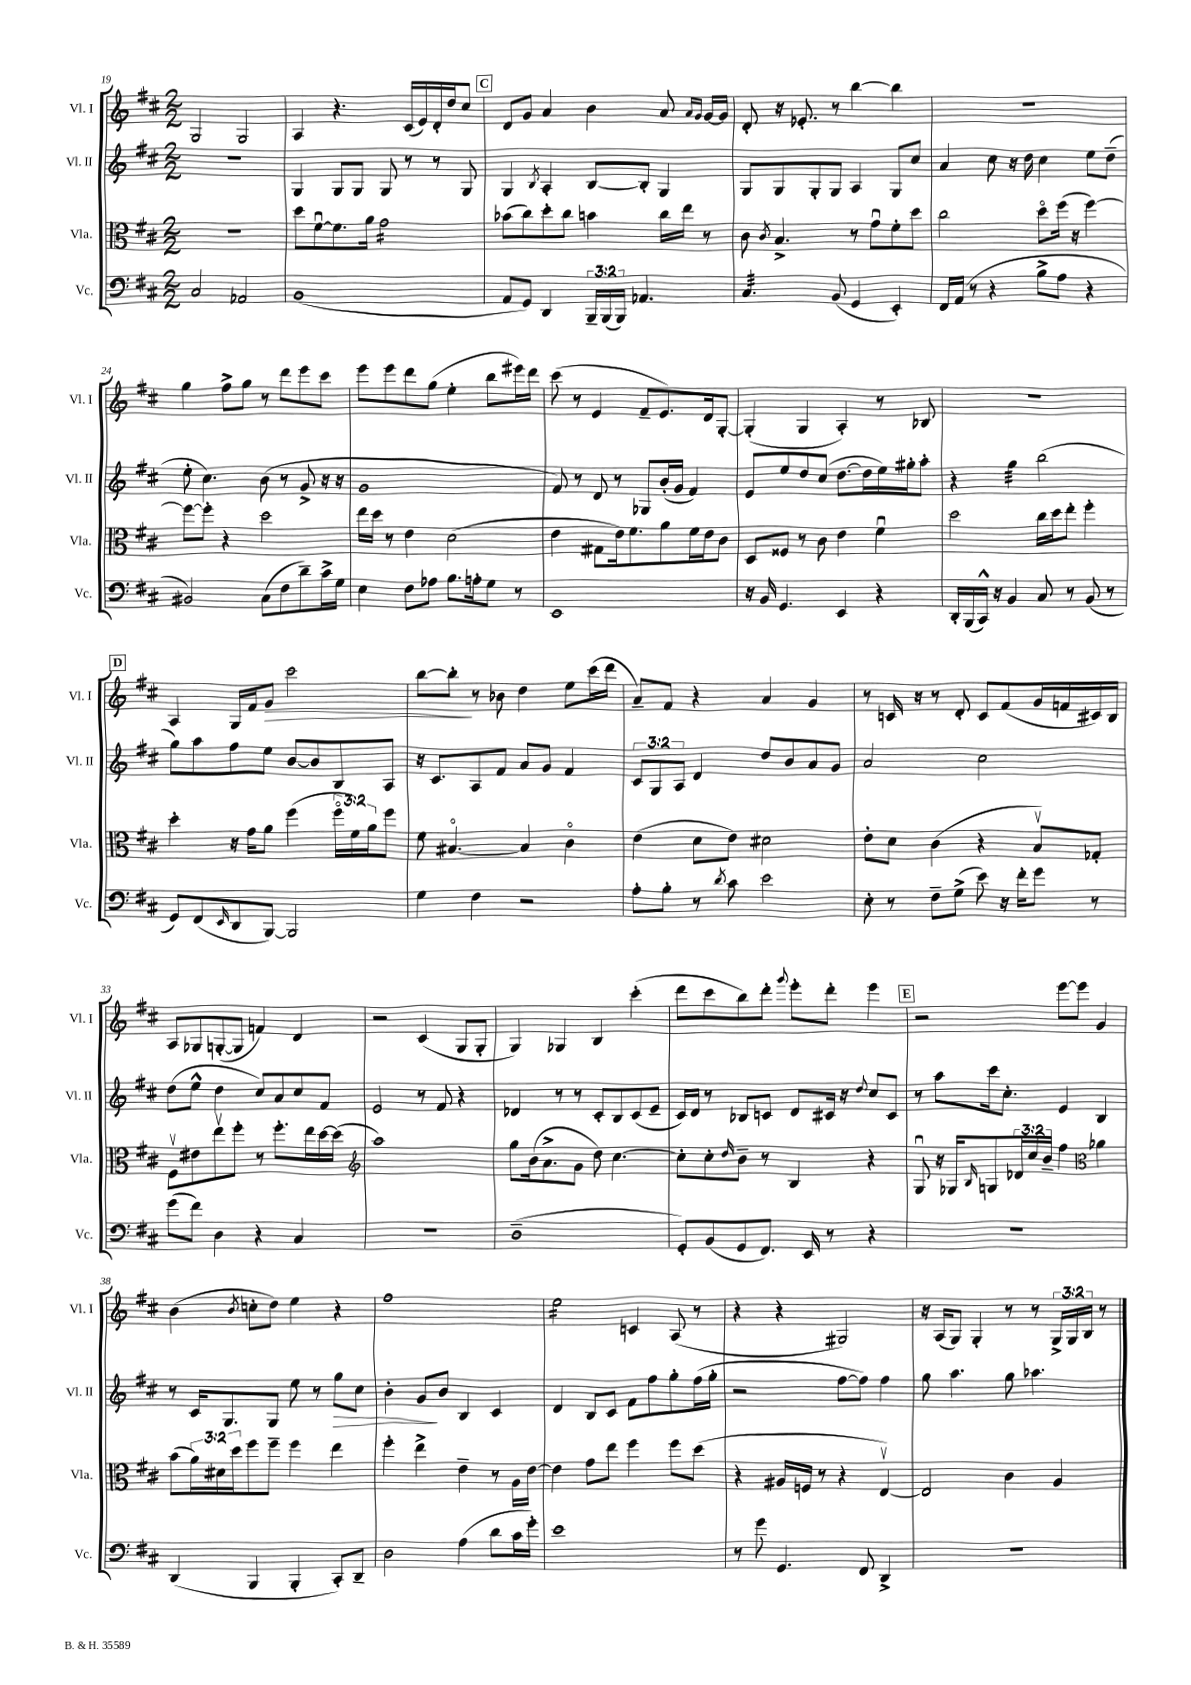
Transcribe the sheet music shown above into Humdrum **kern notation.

**kern	**kern	**kern	**kern
*staff4	*staff3	*staff2	*staff1
*clefF4	*clefC3	*clefG2	*clefG2
*k[f#c#]	*k[f#c#]	*k[f#c#]	*k[f#c#]
*M2/2	*M2/2	*M2/2	*M2/2
2C#/	1r	1r	2G/
2AA-/	.	.	2G/
=	=	=	=
(1BB	8dd\L	4G/	4A/
.	[8f#u\	.	.
.	8.f#\]	8G/L	4.r
.	.	8G/J	.
.	16a\Jk	.	.
.	2g\	8G/	.
.	.	8r	(16c#/LL
.	.	.	16e/)
.	.	8r	16d'/
.	.	.	16dd/J
.	.	8G/	8cc#/J
=	=	=	=
8AA/L	(8b-\L	4G/	8d/L
8GG/J)	8cc#\)	.	8g/J
.	.	8qB/	.
4DD/	8dd'\	4A'/	4a/
.	8cc#\J	.	.
24BBB~/LL	4b\	[8B/L	4b\
(24BBB/	.	.	.
24BBB/JJ)	.	.	.
4.AA-/	.	8B'/]J	.
.	16cc#\LL	4G/	8a/
.	16ee\JJ	.	.
.	.	.	16qqa/LL
.	.	.	16qqg/JJ
.	8r	.	[16g/LL
.	.	.	16g/]JJ
=	=	=	=
4.C#/	8c#\	8G/L	8d'/
.	8qc#/	.	.
.	4.B^/	8G/	16r
.	.	.	8.e-'/
.	.	8G'/	.
(8BB/	.	8G/J	8r
4GG/	8r	4A/	[4bb\
.	8gu\L	.	.
4EE'/)	8f#'\	8G/L	4bb\]
.	8dd\J	8cc#/J	.
=	=	=	=
16FF#/LL	2cc#\	4a/	1r
(16AA/JJ	.	.	.
8r	.	.	.
4r	.	8cc#\	.
.	.	16r	.
.	.	16dd\	.
8B^\L	8ddo\L	4cc#\	.
8A\J	(16ff#\Jk	.	.
.	16r	.	.
4r	[4ff#\)	8ee\L	.
.	.	(8dd~\J	.
=	=	=	=
2BB#/)	8ff#\_L	8ee'\	4gg\
.	8ff#'\]J	4.cc#\)	.
.	4r	.	8ff#^\L
.	.	.	8gg\J
(8C#\L	2dd\	(8b\	8r
8F#\	.	8r	8ddd\L
8d~\)	.	8g^/	8eee\
16c#^\L	.	16r	8ccc#\J
16G\JJ	.	16r	.
=	=	=	=
4E\	16ee\LL	1g	8eee\L
.	16dd\JJ	.	.
.	8r	.	8eee\
8F#\L	4e\	.	8ddd\
8A-\J	.	.	(8gg\J
8.B\L	(2d\	.	4ee'\
16A'\k	.	.	.
8G\J	.	.	8bb\L
8r	.	.	16eee#\L)
.	.	.	16ddd\JJ
=	=	=	=
1EE	4e\	8f#/)	(8ccc#\
.	.	8r	8r
.	8G#\L	8d/	4e/
.	16e\k)	8r	.
.	8.f#\	.	.
.	.	8G-/L	8f#~/L
.	8a\	(16b'/L	8.e/)
.	.	16g/JJ	.
.	16f#\L	4f#/)	.
.	16e\J	.	16d/k
.	8c#\J	.	[8G'/J
=	=	=	=
16r	8D/L	8e/L	(4G'/]
16BB/	.	.	.
4.GG/	8F##/J	8ee/	.
.	8r	8dd/	4G/
.	8c#\	(8cc#/J	.
4EE/	4e\	[8.dd\L	4A'/)
.	.	16dd\]L	.
4r	4f#u\	16ee\)	8r
.	.	16gg#'\J	.
.	.	8aa'\J	8B-/
=	=	=	=
16DD'/LL	2dd\	4r	1r
(16BBB/	.	.	.
16CC#^^/JJ)	.	.	.
16r	.	.	.
4BB/	.	4gg\	.
8C#/	16cc#\LL	(2bb\	.
.	16dd\J	.	.
8r	8ee'\J	.	.
(8BB/	4ff#'\	.	.
8r	.	.	.
=	=	=	=
8GG/L)	4dd'\	8gg\L)	4A/
(8FF#/	.	8aa\	.
16qqEE/	.	.	.
8DD/	16r	8ff#\	16G/LL
.	16g\LK	.	16f#/J
[8BBB/J)	8a\J	8ee\J	8g/J
2BBB/]	(4ff#\	[8b/L	2ccc#\
.	.	8b/]	.
.	24ff#o\LL	8B/	.
.	24f#\)	.	.
.	24a\J	.	.
.	8ff#\J	8A/J	.
=	=	=	=
4G\	8f#\	16r	[8bb\L
.	.	8.c#/L	.
.	[4.B#o/	.	8bb'\]J
4F#\	.	8A/	8r
.	.	8f#/J	8b-\
2r	4B#/]	8a/L	4dd\
.	.	8g/J	.
.	4c#o\	4f#/	8ee\L
.	.	.	(16ccc#\L
.	.	.	16ddd\JJ
=	=	=	=
8A'\L	(4e\	12c#/L	8a~/L)
.	.	12G/	.
8B'\J	.	.	8f#/J
.	.	12A/J	.
8r	8d\L	4d/	4r
8qd/	.	.	.
8c#\	8e\J)	.	.
2e\	2d#\	8dd/L	4a/
.	.	8b/	.
.	.	8a/	4g/
.	.	8g/J	.
=	=	=	=
8E'\	8e'\L	2a/	8r
8r	8d\J	.	16c/
.	.	.	16r
8F#~\L	(4c#\	.	8r
(8G^\J	.	.	8d'/
8e\)	4r	2cc#\	8c/L
16r	.	.	(8f#/
16f#'\LK	.	.	.
8g\J	8Bv/L)	.	16g/L
.	.	.	16f/
8r	8G-'/J	.	16c#/)
.	.	.	16B/JJ
=	=	=	=
(8g\L	8F#v\L	(8dd\L	8A/L
8f#\J)	8e#\	8ee^^\J	8G-/
4D\	8eev\	4dd\	([8G'/
.	8ff#'\J	.	8G/]J
4r	8r	8cc#/L)	4f/)
.	8.ff#'\L	8a/	.
4C#/	.	8cc#/	4d/
.	16ee\L	.	.
.	[16dd\	8f#/J	.
.	(16dd\]JJ	.	.
=	=	=	=
*	*clefG2	*	*
1r	1aa)	2e/	2r
.	.	8r	(4c#/
.	.	8f#/	.
.	.	4r	8G/L
.	.	.	8G'/J
=	=	=	=
(1D~	8gg\L	4d-/	4G/)
.	(16b\k	.	.
.	8.a^\	.	.
.	.	8r	4G-/
.	8g\J	8r	.
.	8dd\)	8c#'/L	4B/
.	[4.cc#\	8B/	.
.	.	(8c#/	(4ccc#'\
.	.	8e~/J	.
=	=	=	=
8GG'/L)	8cc#'\]L	16c#/LL)	8ddd\L
.	.	16d/JJ	.
(8BB/	8cc#'\	8r	8ccc#\
.	16qqdd/	.	.
8GG/	8b~\J	8B-/L	8bb\)
8.FF#/J)	8r	8c/J	8ddd'\J
.	.	.	8qqggg/
.	4B/	8d/L	8eee'\L
16EE/	.	.	.
8r	.	16c#/Jk	8ddd'\J
.	.	16r	.
.	.	8qqdd/	.
4r	4r	8cc#/L	4eee\
.	.	8c#/J	.
=	=	=	=
1r	8Gu/	8r	2r
.	16r	8aa\L	.
.	16G-/LK	.	.
.	16qqB/	.	.
.	8G/	16ccc#\k	.
.	.	8.cc#'\J	.
.	24d-/L	.	.
.	24cc#/	.	.
.	24b~/JJ	.	.
.	4ff#\	4e/	[8eee\L
.	.	.	8eee\]J
*	*clefC3	*	*
.	4a-\	4B/	4g/
=	=	=	=
(4DD/	(8b\L	8r	(4b\
.	24a\L)	16c#/LK	.
.	24d#\	.	.
.	.	8.G/	.
.	24dd\J	.	.
.	.	.	8qb/
4BBB/	8ff#\	.	8cc'\L
.	8ff#~\J	8G/J	8dd\J)
4BBB'/	4ff#\	8ee\	4ee\
.	.	8r	.
8CC#'/L)	4ee\	8gg\L	4r
8DD~/J	.	8cc#\J	.
=	=	=	=
2D\	4ff#'\	4b'\	1ff#
.	4ee^\	8g/L	.
.	.	8b/J	.
(4A\	4e~\	4B/	.
8d\L	8r	4c#/	.
16c#\L	16A\LL	.	.
16g'\JJ)	[16e\JJ	.	.
=	=	=	=
1e	4e\]	4d/	2ee\
.	8g\L	8B/L	.
.	8ee\J	8c#/J	.
.	4ff#\	8f#\L	4c/
.	.	8ff#\	.
.	8ff#\L	8gg'\	(8A/
.	(8dd\J	(16ff#\L	8r
.	.	16gg'\JJ	.
=	=	=	=
8r	4r	2r	4r
8g\	.	.	.
4.GG/	16A#/LL	.	4r
.	16F/JJ	.	.
.	8r	.	.
.	4r	[8ff#\L	2G#/)
8FF#/	.	8ff#\]J)	.
4DD^/	[4Ev/)	4ff#\	.
=	=	=	=
1r	2E/]	8gg\	16r
.	.	.	(16A/LK
.	.	4.aa\	8G/J)
.	.	.	4G'/
.	4c#\	8gg\	8r
.	.	4.aa-\	8r
.	4A/	.	24G^/LL
.	.	.	24G/
.	.	.	24B/JJ
.	.	.	8r
==	==	==	==
*-	*-	*-	*-
